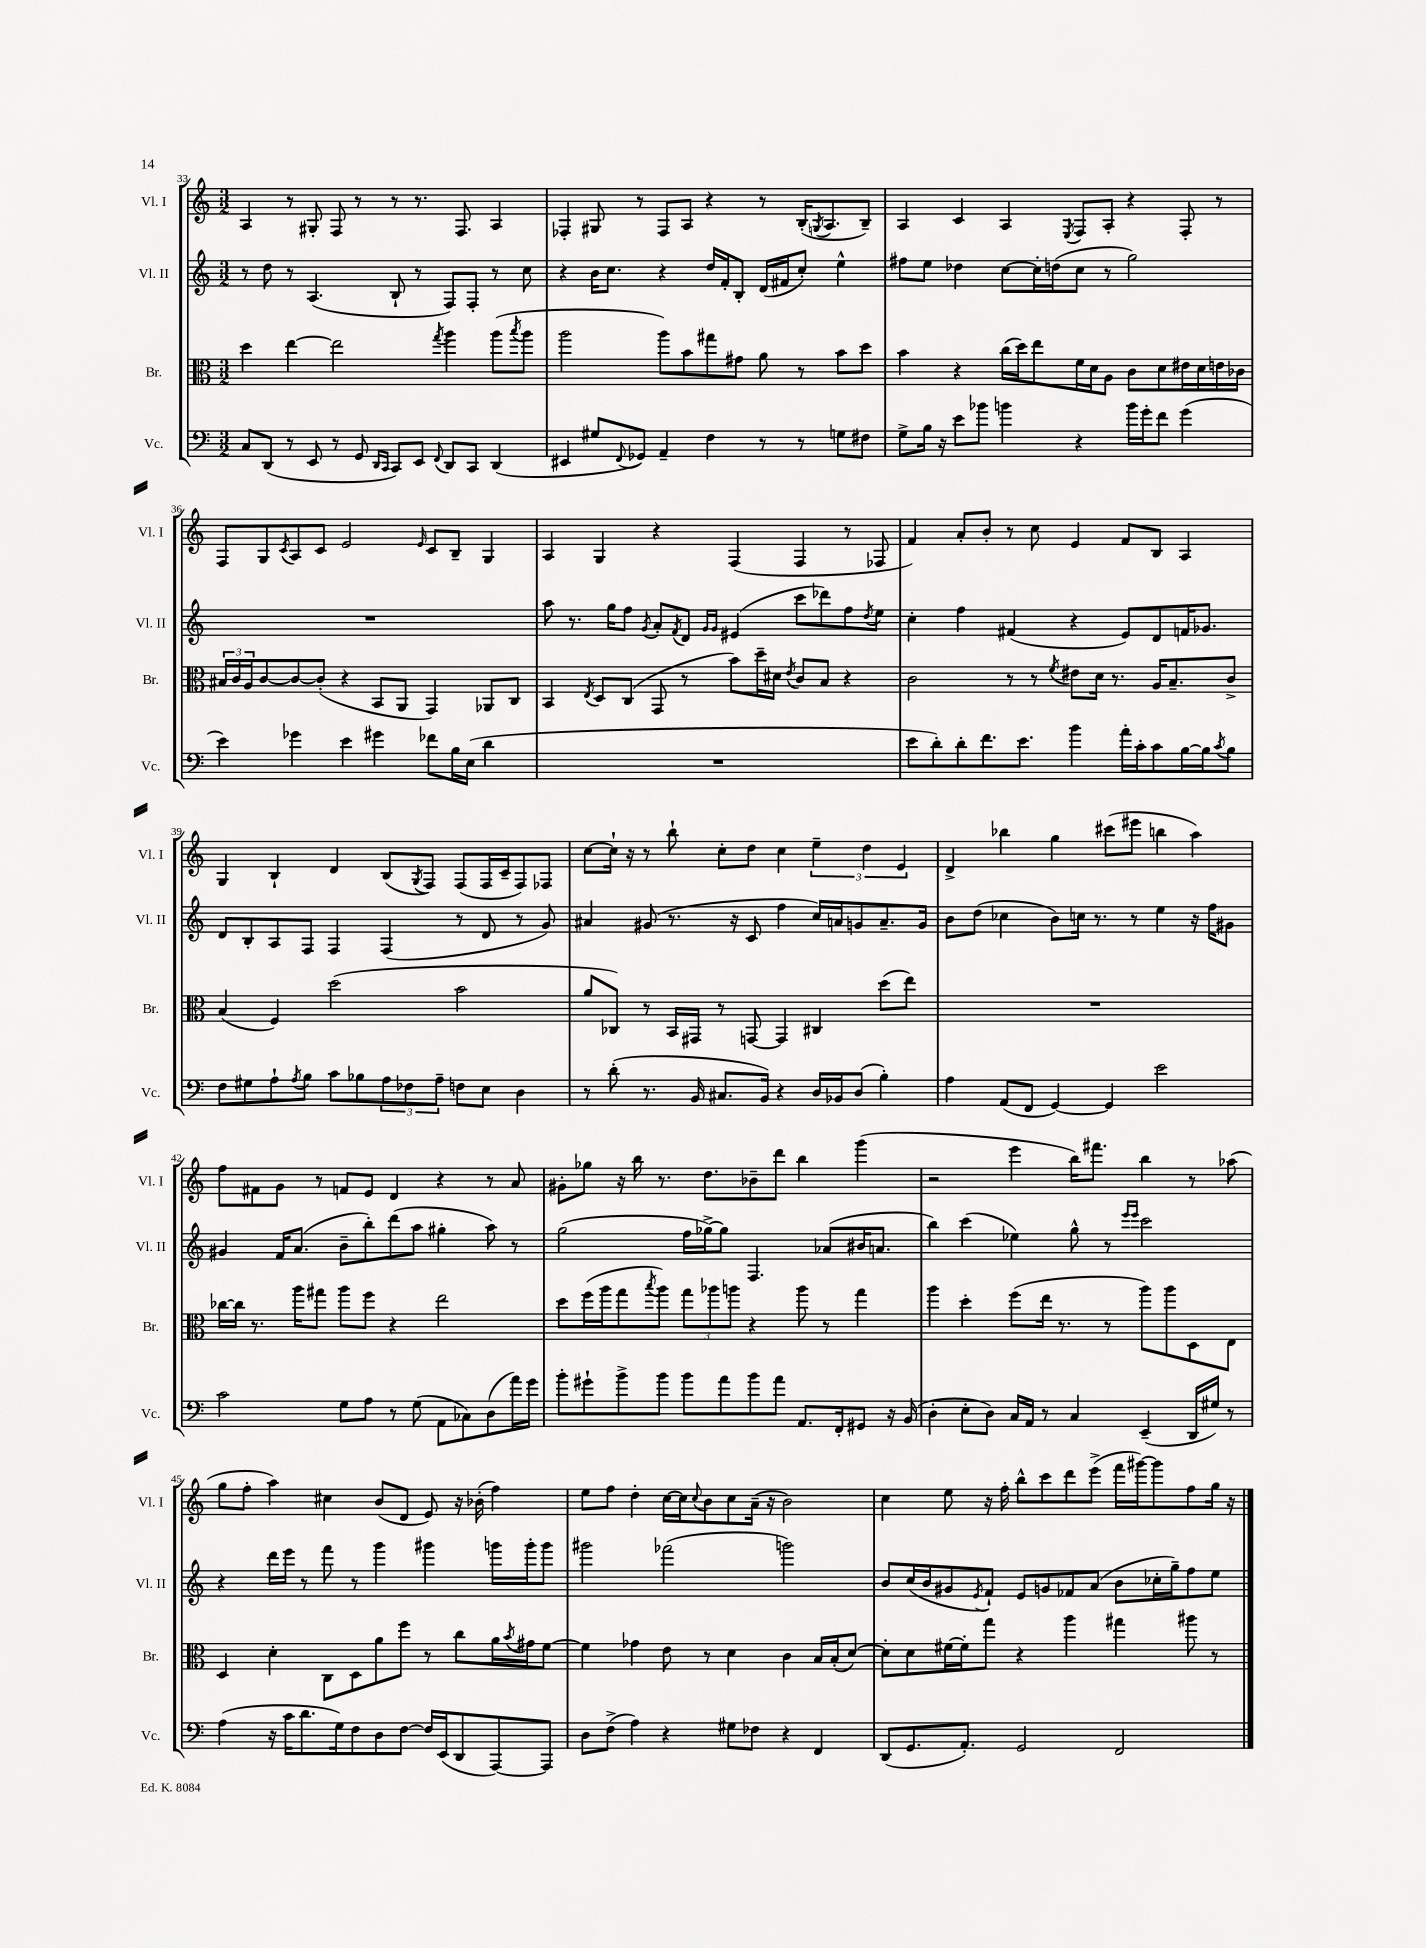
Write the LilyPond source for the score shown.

<<
\new StaffGroup <<
\new Staff = "s0" \with { instrumentName = "Vl. I" shortInstrumentName = "Vl. I" } {
    \clef treble \key c \major \numericTimeSignature \time 3/2
    a4 r8 gis8-. f8 r8 r8 r8. f8. a4 |
    fes4-. gis8 r8 fes8 a8 r4 r8 b16-.( \acciaccatura { g8 } a8. b8--) |
    a4 c'4 a4 \acciaccatura { e8 } f8 a8-. r4 f8-. r8 |
    f8 g8 \acciaccatura { c'8 } a8 c'8 e'2 \grace { e'16 } c'8 b8-- g4 |
    a4 g4 r4 f4( f4 r8 fes8 |
    f'4) a'8-. b'8-. r8 c''8 e'4 f'8 b8 a4 |
    g4 b4-! d'4 b8( \acciaccatura { g8 } f8) f8( f16 c'16-- f8) fes8 |
    c''8~ c''16-! r16 r8 b''8-! c''8-. d''8 c''4 \tuplet 3/2 { e''4-- d''4 e'4 } |
    d'4-> bes''4 g''4 cis'''8( eis'''8 b''4 a''4) |
    f''8 fis'8 g'8 r8 f'8 e'8 d'4 r4 r8 a'8 |
    gis'8-. ges''8 r16 b''16 r8. d''8. bes'8-- d'''8 b''4 g'''4( |
    r2 e'''4 b''16) fis'''8. b''4 r8 aes''8( |
    g''8 f''8-. a''4) cis''4 b'8( d'8 e'8) r16 bes'16-.( f''4) |
    e''8 f''8 d''4-. c''16~ c''16 \appoggiatura { c''8 } b'8 c''8 a'16--( r16 b'2) |
    c''4 e''8 r16 f''16-. b''8-^ c'''8 d'''8 e'''8->( f'''16 gis'''16~) gis'''8 f''8 g''16 r16 \bar "|." |
}
\new Staff = "s1" \with { instrumentName = "Vl. II" shortInstrumentName = "Vl. II" } {
    \clef treble \key c \major \numericTimeSignature \time 3/2
    r8 d''8 r8 a4.( b8-! r8 f8) f8-. r8 c''8 |
    r4 b'16 c''8. r4 d''16 f'16-. b8-. d'16( fis'16 c''8-.) e''4-^ |
    fis''8 e''8 des''4 c''8~ c''16-. d''16( c''8 r8 g''2) |
    R1. |
    a''8 r8. g''16 f''8 \acciaccatura { g'8 } a'8-. \acciaccatura { f'8 } d'8 \grace { g'16 g'16 } eis'4( c'''8 des'''8) f''8 \acciaccatura { d''8 } e''8 |
    c''4-. f''4 fis'4( r4 e'8) d'8 f'16 ges'8. |
    d'8 b8-. a8 f8 f4 f4( r8 d'8 r8 g'8) |
    ais'4 gis'8( r8. r16 c'8 f''4 c''16) a'16 g'8 a'8.-- g'16 |
    b'8 d''8( ces''4 b'8) c''16 r8. r8 e''4 r16 f''16 gis'8 |
    gis'4 f'16 a'8.( b'8-- b''8-.) d'''8( a''8 gis''4-. a''8) r8 |
    g''2( f''16 ges''16~->) ges''8 f4. aes'8( bis'16 a'8. |
    b''4) c'''4( ees''4) g''8-^ r8 \grace { e'''16 e'''16 } c'''2 |
    r4 d'''16 e'''16 r8 f'''8 r8 g'''4 gis'''4 g'''16 g'''16-. g'''8 |
    gis'''2 fes'''2( g'''2) |
    b'8 c''16( b'16 gis'8 \acciaccatura { e'8 } f'8-!) e'8 g'8 fes'8 a'8( b'8 ces''16-. g''16--) f''8 e''8 \bar "|." |
}
\new Staff = "s2" \with { instrumentName = "Br." shortInstrumentName = "Br." } {
    \clef alto \key c \major \numericTimeSignature \time 3/2
    d''4 e''4~ e''2 \acciaccatura { g''8 } a''4 a''8( \acciaccatura { b''8 } a''8 |
    a''2 a''8) b'8 gis''8 gis'8 a'8 r8 b'8 d''8 |
    b'4 r4 c''16( d''16) e''8 f'16 d'16 a8 c'8 d'8 eis'16 d'16 e'16 ces'16 |
    \tuplet 3/2 { bis16 c'16 a16 } c'8~ c'8~ c'8-.( r4 b,8 a,8 g,4) aes,8 c8 |
    b,4 \acciaccatura { e8 } d8 c8( g,8 r8 b'8) d''16-- dis'16 \acciaccatura { e'8 } c'8 b8 r4 |
    c'2 r8 r8 \acciaccatura { f'8 } eis'8 d'16 r8. a16 b8.-- c'8-> |
    b4( f4) d''2( b'2 |
    a'8 ces8) r8 b,16 gis,16 r8 g,8~ g,4 cis4 d''8( e''8) |
    R1. |
    ces''16~ ces''16 r8. a''16 gis''8 a''8 f''8 r4 e''2 |
    d''8 f''16( a''16 g''8 \acciaccatura { b''8 } a''8) \tuplet 3/2 { g''8 aes''8 a''8 } r4 a''8 r8 g''4 |
    a''4 d''4-. f''8( e''16 r8. r8 a''8) a''8 d8 e8 |
    d4 d'4-. c8 d8 a'8 f''8 r8 c''8 a'16 \acciaccatura { b'8 } gis'16 f'8~ |
    f'4 ges'4 e'8 r8 d'4 c'4 b16 b16-.( d'8~) |
    d'8-. d'8 fis'16~ fis'16-. g''8 r4 a''4 gis''4 ais''8 r8 \bar "|." |
}
\new Staff = "s3" \with { instrumentName = "Vc." shortInstrumentName = "Vc." } {
    \clef bass \key c \major \numericTimeSignature \time 3/2
    c8 d,8( r8 e,8 r8 g,8 \grace { d,16 c,16 } c,8) e,8 \appoggiatura { f,8 } d,8 c,8 d,4( |
    eis,4 gis8 \appoggiatura { f,8 } ges,8) a,4-- f4 r8 r8 g8 fis8 |
    g8-> b16 r16 e'8 bes'8 b'4 r4 b'16 g'16-. f'8 g'4( |
    e'4) ges'4 e'4 gis'4 fes'8 b16 e16( d'4 |
    R1. |
    e'8 d'8-.) d'8-. f'8. e'8. b'4 a'16-. c'16-. c'8 b16~ b16 \acciaccatura { c'8 } b8 |
    f8 gis8 a8-! \acciaccatura { a8 } b8 c'8 bes8 \tuplet 3/2 { a8 fes8 a8-- } f8 e8 d4 |
    r8 d'8-.( r8. b,16 cis8. b,16) r4 d16 bes,16 d8( b4-.) |
    a4 a,8( f,8 g,4~) g,4 e'2 |
    c'2 g8 a8 r8 g8( a,8 ces8) d8( a'16) g'16 |
    b'8-. gis'8-! b'8-> b'8 b'8 a'8 b'8 a'8 a,8. f,16-. gis,8 r16 b,16( |
    d4-. e8-. d8) c16 a,16 r8 c4 e,4--( d,16 gis16) r8 |
    a4( r16 c'16 d'8. g16) f8 d8 f8~ f16 e,16( d,8 a,,8~) a,,8 |
    d8 f8->( a4) r4 gis8 fes8 r4 f,4 |
    d,8( g,8. a,8.-.) g,2 f,2 \bar "|." |
}
>>
>>
\layout { \context { \Score currentBarNumber = #33 } }
